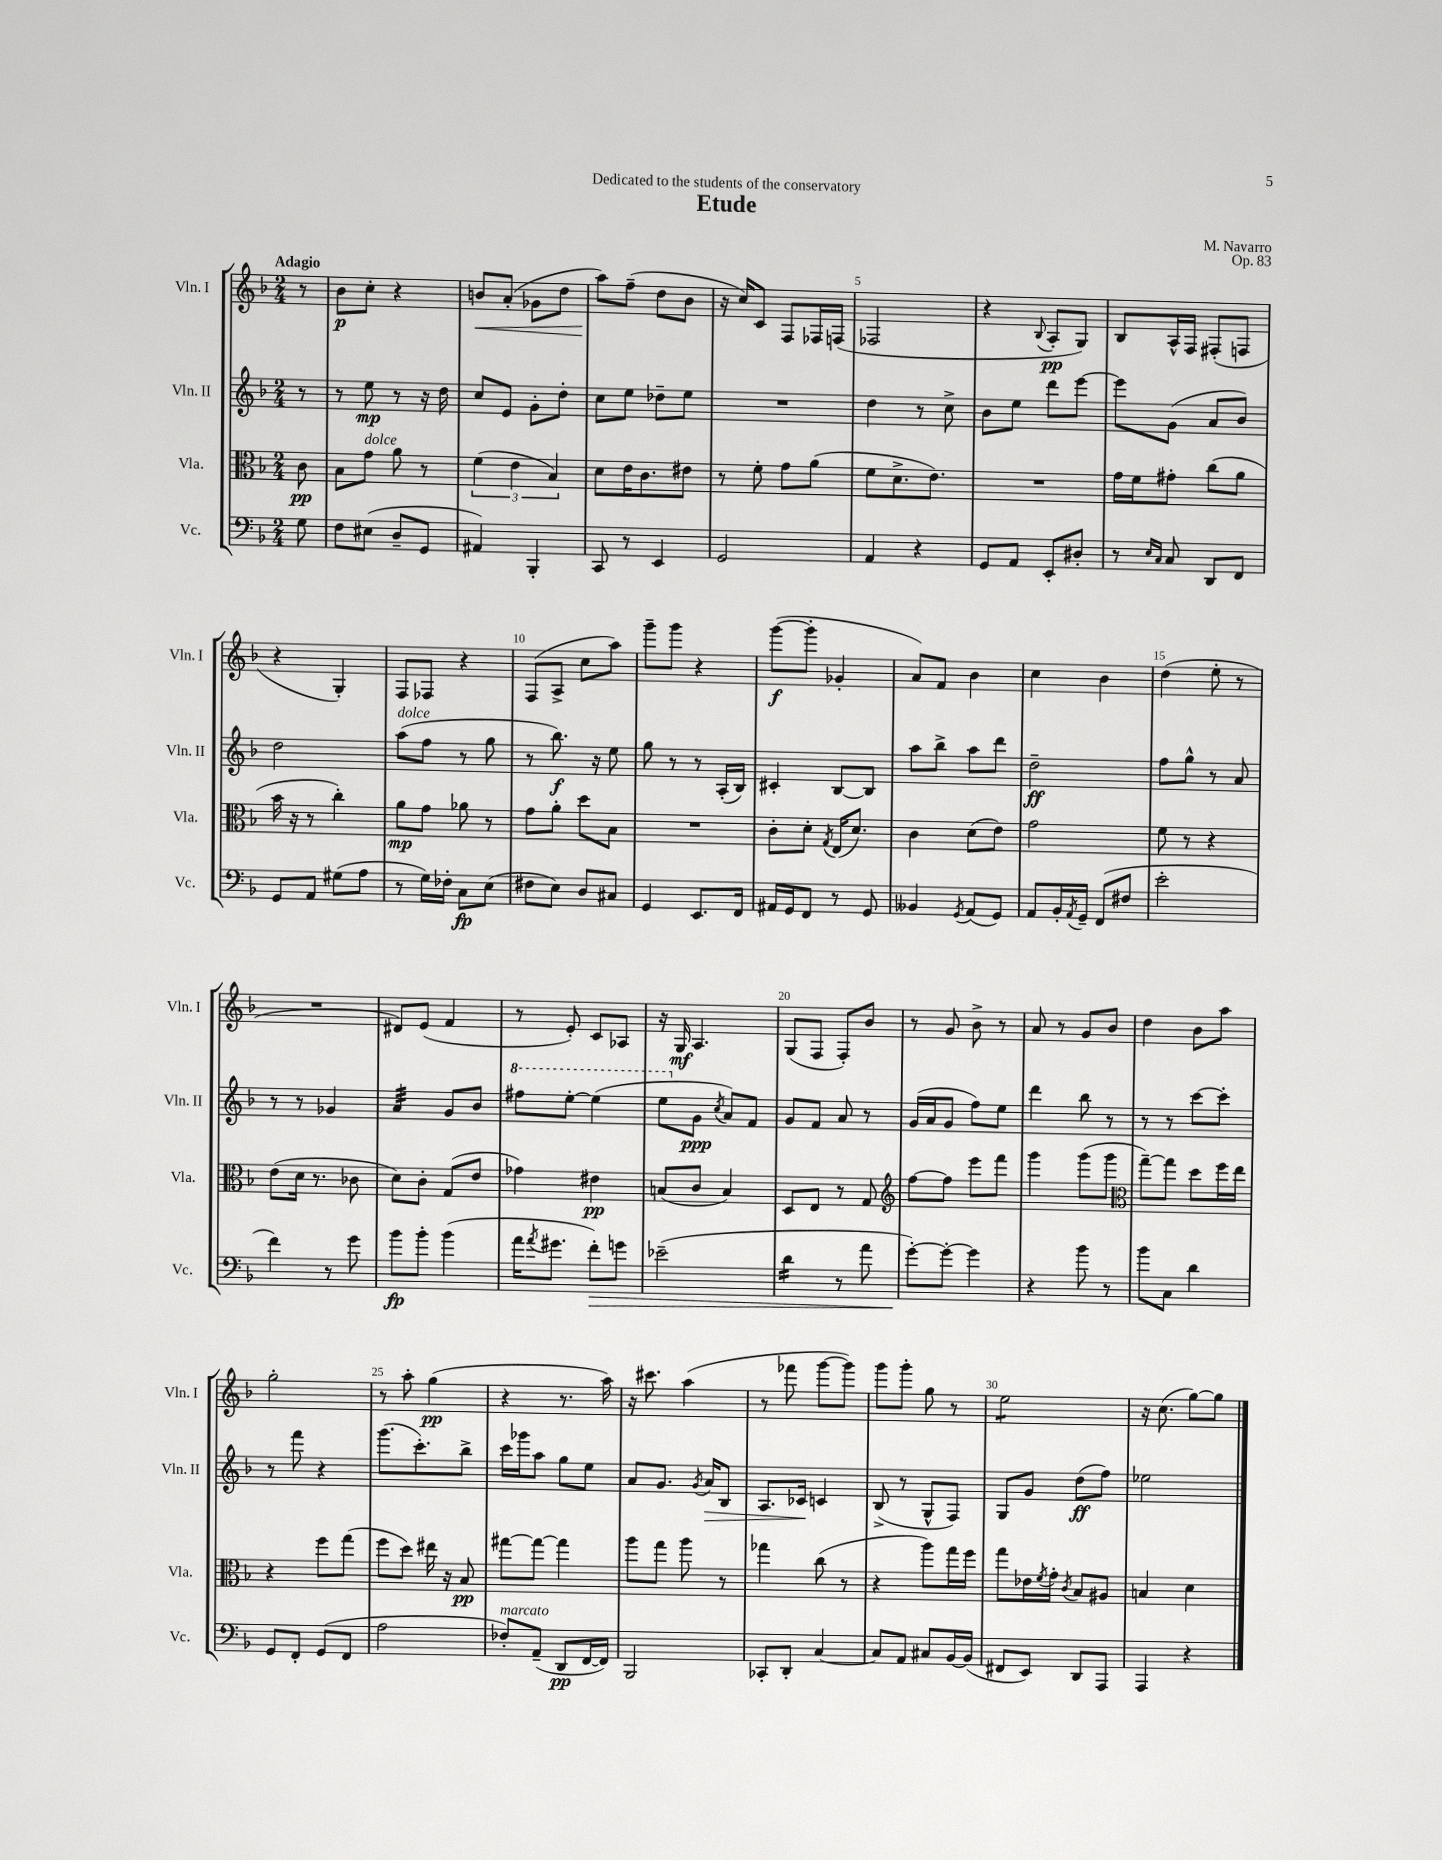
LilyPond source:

\header { title = "Etude" composer = "M. Navarro" dedication = "Dedicated to the students of the conservatory" opus = "Op. 83" }
<<
\new StaffGroup <<
\new Staff = "s0" \with { instrumentName = "Vln. I" shortInstrumentName = "Vln. I" } {
    \clef treble \key f \major \numericTimeSignature \time 2/4 \partial 8 \tempo "Adagio"
    r8 |
    bes'8\p c''8-. r4 |
    b'8\< a'8-.( ges'8 d''8 |
    a''8\!) f''8--( d''8 bes'8 |
    r16 c''16) c'8 f8 fes16 f16( |
    fes2 |
    r4 \appoggiatura { bes8 } a8-.\pp g8) |
    bes8 a16-^ f16 fis8-.( f8 |
    r4 g4-.) |
    f8 fes8 r4 |
    f8( a8-> c''8 a''8) |
    g'''8-- g'''8 r4 |
    g'''8~\f( g'''8-. ges'4-. |
    a'8) f'8 bes'4 |
    c''4 bes'4 |
    d''4( e''8-. r8 |
    R2 |
    dis'8) e'8( f'4 |
    r8 e'8-.) c'8 aes8 |
    r16 g16\mf a4. |
    g8( f8 f8-.) bes'8 |
    r8 g'8 bes'8-> r8 |
    a'8 r8 g'8 bes'8 |
    d''4 bes'8 a''8 |
    g''2-. |
    r8 a''8-. g''4\pp( |
    r4 r8. a''16) |
    r16 cis'''8. a''4( |
    r8 fes'''8 g'''8~ g'''8) |
    g'''8 g'''8-. g''8 r8 |
    e''2:8 |
    r16 c''8.( g''8~) g''8 \bar "|." |
}
\new Staff = "s1" \with { instrumentName = "Vln. II" shortInstrumentName = "Vln. II" } {
    \clef treble \key f \major \numericTimeSignature \time 2/4 \partial 8
    r8 |
    r8 e''8\mp r8 r16 d''16 |
    c''8 e'8 g'8-. d''8-. |
    c''8 e''8 des''8-- e''8 |
    R2 |
    d''4 r8 c''8-> |
    bes'8 e''8 d'''8 e'''8~ |
    e'''8 g'8( a'8 bes'8) |
    d''2 |
    a''8^\markup { \italic "dolce" }( f''8 r8 g''8 |
    r8 bes''8.\f) r16 e''8 |
    g''8 r8 r8 a16-.( bes16) |
    cis'4-. bes8~ bes8 |
    a''8 bes''8-> a''8 d'''8 |
    d''2--\ff |
    f''8 g''8-^ r8 a'8 |
    r8 r8 ges'4 |
    a'4:32 g'8 bes'8 |
    \ottava #1 fis'''8 e'''8~-. e'''4( |
    e'''8 \ottava #0 g'8\ppp \acciaccatura { c''8 } a'8) f'8 |
    g'8 f'8 a'8 r8 |
    g'16( a'16 g'8 f''8) e''8 |
    d'''4 bes''8 r8 |
    r8 r8 c'''8~ c'''8-. |
    r8 f'''8 r4 |
    g'''8.( c'''8.-.) bes''8-> |
    c'''16 ges'''16 a''8 g''8 e''8 |
    a'8 g'8. \acciaccatura { g'8 } a'16\> bes8 |
    a8. ces'16\! c'4 |
    bes8->( r8 g8-^ f8) |
    g8 g'8 d''8\ff( f''8) |
    ees''2 \bar "|." |
}
\new Staff = "s2" \with { instrumentName = "Vla." shortInstrumentName = "Vla." } {
    \clef alto \key f \major \numericTimeSignature \time 2/4 \partial 8
    c'8\pp |
    bes8 g'8^\markup { \italic "dolce" } a'8 r8 |
    \tuplet 3/2 { f'4( e'4 bes4) } |
    d'8 e'16 c'8. eis'8 |
    r8 f'8-. g'8 a'8( |
    f'8 d'8.-> e'8.) |
    R2 |
    g'16 f'16 gis'8-. c''8( a'8 |
    bes'16 r16 r8 c''4-.) |
    a'8\mp g'8 aes'8 r8 |
    g'8 a'8-. d''8 bes8 |
    R2 |
    c'8-. d'8-. \acciaccatura { g8 } e16( d'8.) |
    c'4 d'8( e'8) |
    g'2 |
    f'8 r8 r4 |
    e'8( d'16 r8. ces'8 |
    d'8) c'8-. g8( e'8 |
    ges'4) eis'4\pp |
    b8( c'8 b4) |
    d8 e8 r8 g8 |
    \clef treble f''8~ f''8 e'''8 f'''8 |
    g'''4 g'''8( g'''8 |
    \clef alto g''8~--) g''8 d''8 f''16 e''16 |
    r4 f''8 g''8( |
    f''8 d''8) eis''16 r16 bes8\pp |
    gis''8~ gis''8~ gis''4 |
    a''8 g''8 a''8 r8 |
    ges''4 c''8( r8 |
    r4 a''8) g''16 f''16 |
    g''8 ees'16 \acciaccatura { f'8 } g'16-. \acciaccatura { c'8 } bes8 ais8 |
    b4 d'4 \bar "|." |
}
\new Staff = "s3" \with { instrumentName = "Vc." shortInstrumentName = "Vc." } {
    \clef bass \key f \major \numericTimeSignature \time 2/4 \partial 8
    g8 |
    f8 eis8( d8-- g,8 |
    ais,4) bes,,4-. |
    c,8 r8 e,4 |
    g,2 |
    a,4 r4 |
    g,8 a,8 e,8-. dis8-. |
    r8 \grace { e16 c16 } c8 d,8 f,8 |
    g,8 a,8 gis8( a8 |
    r8 g16) fes16-. c8\fp e8( |
    fis8 e8) d8 cis8 |
    g,4 e,8. f,16 |
    ais,16 g,16 f,8 r8 g,8 |
    beses,4 \acciaccatura { g,8 } a,8( g,8) |
    a,8 bes,16-. \acciaccatura { a,8 } g,16-- f,8( fis8 |
    e'2-. |
    f'4) r8 g'8 |
    bes'8\fp bes'8-. bes'4( |
    a'16 \acciaccatura { a'8 } gis'8. f'8-.\>) g'8 |
    ees'2--( |
    d'4:16 r8 a'8 |
    g'8~-.\!) g'8~-. g'4 |
    r4 bes'8 r8 |
    bes'8 c8 d'4 |
    g,8 f,8-. g,8( f,8 |
    a2 |
    fes8-.^\markup { \italic "marcato" }) a,8--( d,8\pp f,16~ f,16) |
    bes,,2 |
    ces,8-. d,8-. c4~ |
    c8 a,8 cis8 bes,16~ bes,16( |
    fis,8 e,8) d,8 a,,8 |
    a,,4 r4 \bar "|." |
}
>>
>>
\layout { \context { \Score \override BarNumber.break-visibility = ##(#f #t #t) barNumberVisibility = #(every-nth-bar-number-visible 5) } }
